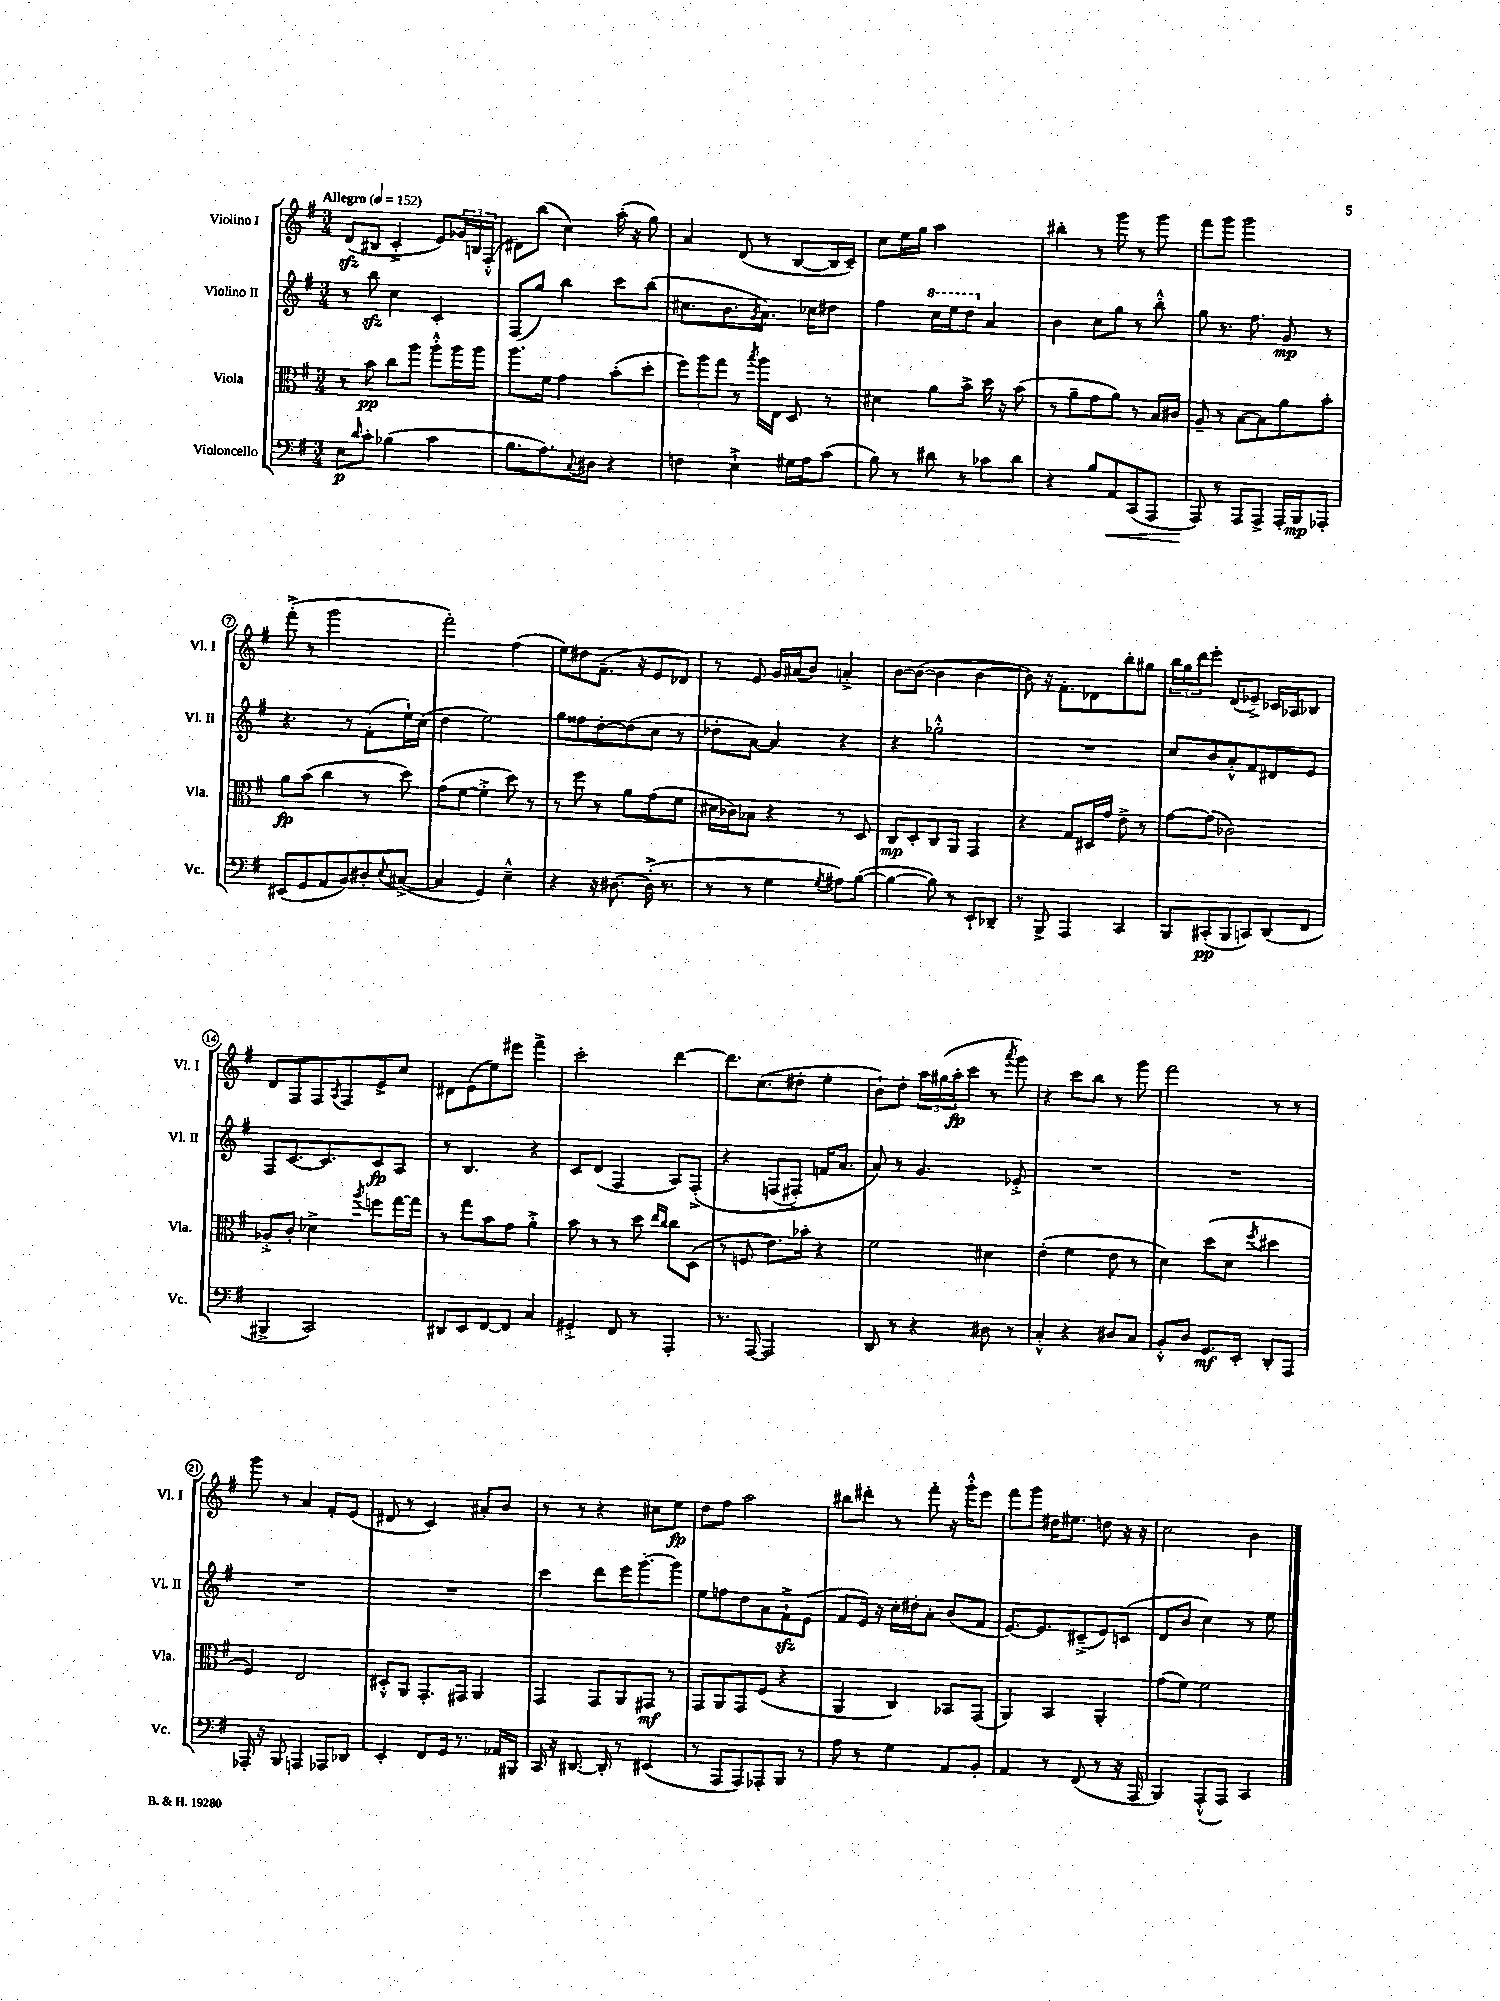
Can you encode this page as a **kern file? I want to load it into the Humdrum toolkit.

**kern	**dynam	**kern	**dynam	**kern	**dynam	**kern	**dynam
*part4	*part4	*part3	*part3	*part2	*part2	*part1	*part1
*staff4	*staff4	*staff3	*staff3	*staff2	*staff2	*staff1	*staff1
*I"Violoncello	*	*I"Viola	*	*I"Violino II	*	*I"Violino I	*
*I'Vc.	*	*I'Vla.	*	*I'Vl. II	*	*I'Vl. I	*
*clefF4	*	*clefC3	*	*clefG2	*	*clefG2	*
*k[f#]	*	*k[f#]	*	*k[f#]	*	*k[f#]	*
*M3/4	*	*M3/4	*	*M3/4	*	*M3/4	*
*MM152	*	*MM152	*	*MM152	*	*MM152	*
=1	=1	=1	=1	=1	=1	=1	=1
!	!	!	!	!	!	!LO:TX:a:B:t=Allegro	!
8E\L	p	8r	.	8r	.	(8dzz/L	.
16qqd/	.	.	.	.	.	.	.
8c'\J	.	8b\	pp	8bbzz\	.	8B#X/J	.
(4B-X\	.	8cc\L	.	4cc\	.	4c'^/	.
.	.	8aa\J	.	.	.	.	.
4c\	.	8aa'^^\L	.	4c'/	.	8e/L)	.
.	.	16aa\L	.	.	.	24g-X/L	.
.	.	.	.	.	.	24Bn/	.
.	.	16aa\JJ	.	.	.	.	.
.	.	.	.	.	.	(24F#'^^/JJ	.
=2	=2	=2	=2	=2	=2	=2	=2
8.B\L	.	8.aa\L	.	(8F#/L	.	8d#X\L)	.
.	.	.	.	8gg/J)	.	(8bb\J	.
8.A\)	.	16f#\Jk	.	.	.	.	.
.	.	4g\	.	4bb\	.	4cc\)	.
8qqC/	.	.	.	.	.	.	.
8D#X\J	.	.	.	.	.	.	.
4r	.	(8b'\L	.	8ccc\L	.	(16aa'\	.
.	.	.	.	.	.	16r	.
.	.	8dd'\J	.	(8bb\J	.	8gg\)	.
=3	=3	=3	=3	=3	=3	=3	=3
4Fn\	.	12ff#\L)	.	8.cc#X\L	.	4a/	.
.	.	12aa\	.	.	.	.	.
.	.	12gg\J	.	.	.	.	.
.	.	.	.	8.b\	.	.	.
4E`^\	.	8r	.	.	.	(8d/	.
.	.	8qbb/	.	8qg/	.	.	.
.	.	16aa\LL	.	8.a\J)	.	8r	.
.	.	16E\JJ	.	.	.	.	.
16G#X\LL	.	8D/	.	.	.	[8B/L	.
16A\J	.	.	.	16cc-X\KL	.	.	.
(8c\J	.	8r	.	8dd#X\J	.	16B/L]	.
.	.	.	.	.	.	16c~/JJ)	.
=4	=4	=4	=4	=4	=4	=4	=4
8B\)	.	4d#X\	.	4ff#\	.	8cc\L	.
8r	.	.	.	.	.	16ee\L	.
.	.	.	.	.	.	16gg\JJ	.
*	*	*	*	*8va	*	*	*
8d#X\	.	8a\L	.	16ccc\LL	.	2aa\	.
.	.	.	.	16eee\J	.	.	.
8r	.	8b^\J	.	8ddd\J	.	.	.
*	*	*	*	*X8va	*	*	*
8c-X\L	.	16dd\	.	4a/	.	.	.
.	.	16r	.	.	.	.	.
8d#\J	.	(8b\	.	.	.	.	.
=5	=5	=5	=5	=5	=5	=5	=5
4r	.	8r	.	4b\	.	4bb#X'\	.
.	.	8a~\L	.	.	.	.	.
8B/L	.	8g\	.	8cc\L	.	8r	.
!	!LO:HP:b	!	!	!	!	!	!
8AA/	<	8a\J)	.	8gg\J	.	8ggg\	.
(8CC/	.	8r	.	8r	.	8r	.
8AAA/J	.	16B/LL	.	8bb'^^\	.	8ggg\	.
.	.	16c#X/JJ	.	.	.	.	.
=6	=6	=6	=6	=6	=6	=6	=6
8AAA/)	.	8A~/	.	8gg\	.	8fff#\L	.
8r	[	8r	.	8.r	.	8ggg\J	.
8AAA/L	.	[8B\L	.	.	.	2ggg\	.
.	.	.	.	8.ff#\	.	.	.
8AAA^/J	.	8B\]	.	.	.	.	.
16AAA'/LL	.	8a\	.	8g/	mp	.	.
16BBB/J	mp	.	.	.	.	.	.
8AAA-X'/J	.	8b'\J	.	8r	.	.	.
!!LO:LB:g=z
=7	=7	=7	=7	=7	=7	=7	=7
(8EE#X/L	.	8a\L	fp	4.r	.	(8fff#'^\	.
8GG/	.	(8b\J	.	.	.	8r	.
8AA/	.	4cc\	.	.	.	2ggg\	.
8BB/)	.	.	.	8r	.	.	.
8D#X'/	.	8r	.	(8f#'\L	.	.	.
8qqE/	.	.	.	.	.	.	.
([8C#X^/J	.	8dd\)	.	16ee`\L)	.	.	.
.	.	.	.	(16cc\JJ	.	.	.
=8	=8	=8	=8	=8	=8	=8	=8
4C#/]	.	(8g\L	.	4dd\	.	2fff#'\)	.
.	.	[8f#\J	.	.	.	.	.
4GG/)	.	4f#'^\]	.	2ee\)	.	.	.
4E~^^\	.	8dd\)	.	.	.	(4ff#\	.
.	.	8r	.	.	.	.	.
=9	=9	=9	=9	=9	=9	=9	=9
4r	.	8r	.	8gg\L	.	8ee\L)	.
.	.	8ff#\	.	8ff##X\	.	8dd#X\	.
16r	.	8r	.	[8dd'\	.	(8.f#~\J	.
[8.D#X\	.	.	.	.	.	.	.
.	.	8a\L	.	(8dd\]	.	.	.
.	.	.	.	.	.	16r	.
(16D#'^\]	.	(8g\	.	8cc\J	.	8e/L	.
8.r	.	.	.	.	.	.	.
.	.	8f#\J	.	8r	.	8d-X/J)	.
=10	=10	=10	=10	=10	=10	=10	=10
8r	.	16d#X\LL	.	8dd-X'\L	.	8r	.
.	.	16c-X\J)	.	.	.	.	.
8r	.	8B-X\J	.	[8a\J)	.	8e/	.
4G\	.	4r	.	4a/]	.	16g/LL	.
.	.	.	.	.	.	(16a#X/J	.
.	.	.	.	.	.	8b/J)	.
8qG/	.	.	.	.	.	.	.
8A#X\L)	.	8r	.	4r	.	4an'^/	.
([8B\J	.	8D/	.	.	.	.	.
=11	=11	=11	=11	=11	=11	=11	=11
4B\_	.	8C/L	mp	4r	.	[8b\L	.
.	.	8D'/	.	.	.	(8b\J_	.
8B\])	.	8C/	.	2gg-X'^^\	.	4b\]	.
8r	.	8AA/J	.	.	.	.	.
8EE`/L	.	4GG/	.	.	.	[4b\	.
8DD-X~/J	.	.	.	.	.	.	.
=12	=12	=12	=12	=12	=12	=12	=12
8r	.	4r	.	2.r	.	8b\])	.
8BBB^/	.	.	.	.	.	16r	.
.	.	.	.	.	.	8.f#'\L	.
4AAA/	.	8G/L	.	.	.	.	.
.	.	16D#X/L	.	.	.	8d-X\	.
.	.	16g/JJ	.	.	.	.	.
4CC/	.	8e^\	.	.	.	8bb'\	.
.	.	8r	.	.	.	8gg#X\J	.
=13	=13	=13	=13	=13	=13	=13	=13
8BBB/L	.	[8g\L	.	8cc/L	.	24bb\LL	.
.	.	.	.	.	.	24gg\	.
.	.	.	.	.	.	24ddd\J	.
(8CC#X'/	pp	(8g\J]	.	8b/	.	8eee'\J	.
8BBB/	.	2c-X\)	.	8a'^^/	.	(8d/L	.
8CCn/)	.	.	.	8f#/	.	8e-X~^/J)	.
(8DD/	.	.	.	8d#X/	.	16c-X/LL	.
.	.	.	.	.	.	16A-X/J	.
8FF#/J	.	.	.	8e/J	.	8B-X/J	.
!!LO:LB:g=z
=14	=14	=14	=14	=14	=14	=14	=14
4BBB#X^/	.	8A-X'^/L	.	8F#/L	.	8d/L	.
.	.	8c'/J	.	[8.c/	.	8F#/	.
2CC/)	.	4d-X^\	.	.	.	8F#/	.
.	.	.	.	8.c/]	.	.	.
.	.	.	.	.	.	8qA/	.
.	.	.	.	.	.	8F#/	.
.	.	8qaa/	.	.	.	.	.
.	.	8ffn\L	.	8c/	fp	8e^/	.
.	.	[16gg\L	.	8A/J	.	8cc/J	.
.	.	16gg\JJ]	.	.	.	.	.
=15	=15	=15	=15	=15	=15	=15	=15
8DD#X/L	.	8r	.	8r	.	8d#X\L	.
8EE/	.	8gg\L	.	4.B/	.	(8e\	.
[8FF#/	.	8b\	.	.	.	8ee\)	.
8FF#/J]	.	8g\J	.	.	.	8eee#X\J	.
4C/	.	4a'^\	.	4r	.	4fff#^\	.
=16	=16	=16	=16	=16	=16	=16	=16
4GG#X'^/	.	8b\	.	8c/L	.	2ccc'\	.
.	.	8r	.	(8d/J	.	.	.
8FF#/	.	8r	.	4F#/	.	.	.
8r	.	8dd\	.	.	.	.	.
.	.	16qqee/LL	.	.	.	.	.
.	.	16qqcc/JJ	.	.	.	.	.
4AAA'/	.	8cc\L	.	8A/L)	.	[4ddd\	.
.	.	(8D\J	.	(8F#'^/J	.	.	.
=17	=17	=17	=17	=17	=17	=17	=17
8.r	.	8r	.	4r	.	8.ddd\L]	.
.	.	8Fn/	.	.	.	.	.
[16AAA/	.	.	.	.	.	(8.cc\	.
2AAA/]	.	8.e\L)	.	(8Fn/L	.	.	.
.	.	.	.	8F#X'^/J)	.	8dd#X'\J	.
.	.	16b-X'\Jk	.	.	.	.	.
.	.	4r	.	16fn/KL	.	4ee'\	.
.	.	.	.	8.a/J	.	.	.
=18	=18	=18	=18	=18	=18	=18	=18
8DD/	.	2f#\	.	8a/)	.	8b`\L)	.
8r	.	.	.	8r	.	8dd'\J	.
4r	.	.	.	4.g/	.	24aa\LL	.
.	.	.	.	.	.	(24gg#X\	.
.	.	.	.	.	.	24aa'\J	fp
.	.	.	.	.	.	8ccc\J	.
8D#X\	.	4d#X\	.	.	.	8r	.
.	.	.	.	.	.	8qaaa/	.
8r	.	.	.	8e-X'^/	.	8ggg\)	.
=19	=19	=19	=19	=19	=19	=19	=19
4C'^^/	.	(4e'\	.	2.r	.	4r	.
4r	.	4f#\	.	.	.	8ccc\L	.
.	.	.	.	.	.	8bb\J	.
8D#X/L	.	8e\	.	.	.	8r	.
8C/J	.	8r	.	.	.	8ggg\	.
=20	=20	=20	=20	=20	=20	=20	=20
8BB'^^/L	.	4d\)	.	2.r	.	2fff#\	.
8D/J	.	.	.	.	.	.	.
8.GG/L	mf	(8dd\L	.	.	.	.	.
.	.	8d\J	.	.	.	.	.
16EE'/Jk	.	.	.	.	.	.	.
.	.	8qff#/	.	.	.	.	.
8DD'/L	.	4dd#X\	.	.	.	8r	.
8AAA/J	.	.	.	.	.	8r	.
!!LO:LB:g=z
=21	=21	=21	=21	=21	=21	=21	=21
16AAA-X'/	.	4F#/)	.	2.r	.	8ggg\	.
16r	.	.	.	.	.	.	.
8BBB/	.	.	.	.	.	8r	.
4AAAn/	.	2E/	.	.	.	4a/	.
8AAA-X/L	.	.	.	.	.	8f#'/L	.
8DD-X/J	.	.	.	.	.	(8e/J	.
=22	=22	=22	=22	=22	=22	=22	=22
4EE'/	.	8D#X'^^/L	.	2.r	.	8d#X/	.
.	.	8AA/J	.	.	.	8r	.
8FF#/L	.	8.GG'/L	.	.	.	4c/)	.
16GG/Jk	.	.	.	.	.	.	.
8.r	.	16GG#X/Jk	.	.	.	.	.
.	.	4AA/	.	.	.	8a#X'/L	.
16AA-X/LL	.	.	.	.	.	8b/J	.
16BBB#X/JJ	.	.	.	.	.	.	.
=23	=23	=23	=23	=23	=23	=23	=23
16CC/	.	4GG/	.	4ccc\	.	8r	.
16r	.	.	.	.	.	.	.
[8.DD#X/	.	.	.	.	.	8r	.
.	.	8GG/L	.	8ddd\L	.	4r	.
16DD#'/]	.	.	.	.	.	.	.
8r	.	8AA/	.	16eee\K	.	.	.
.	.	.	.	[8.ggg'\	.	.	.
(4EE#X/	.	8GG#X/J	mf	.	.	8cc#X\L	.
.	.	8r	.	8ggg\J]	.	8ee\J	fp
=24	=24	=24	=24	=24	=24	=24	=24
8r	.	8GG/L	.	8ee\L	.	8dd\L	.
8AAA/L	.	8AA/	.	8ffn\	.	8ff#\J	.
8AAA/)	.	8GG/	.	8dd\	.	2aa\	.
8AAA-X'/	.	(8F#/J	.	8a\	.	.	.
8BBB/J	.	4r	.	8f#zz`^\	.	.	.
8r	.	.	.	(8e\J	.	.	.
=25	=25	=25	=25	=25	=25	=25	=25
8A\	.	4AA/	.	8f#/L	.	8bb#X\L	.
8r	.	.	.	16e/Jk)	.	8ddd#X'\J	.
.	.	.	.	16r	.	.	.
4G\	.	4C/)	.	16cc'\LL	.	8r	.
.	.	.	.	16dd#X'\J	.	.	.
.	.	.	.	8a'\J	.	8fff#'\	.
8AA/L	.	8BB-X/L	.	(8b/L	.	16r	.
.	.	.	.	.	.	16ggg'^^\KL	.
8BB'/J	.	(8GG/J	.	8f#/J	.	8eee\J	.
=26	=26	=26	=26	=26	=26	=26	=26
4AA/	.	4AA/)	.	[8.e/L)	.	8fff#\L	.
.	.	.	.	.	.	8ggg\J	.
.	.	.	.	8.e/]	.	.	.
8r	.	4BB/	.	.	.	16dd#X\KL	.
.	.	.	.	.	.	8.ee#X\J	.
(8FF#/	.	.	.	(8c#X~^/	.	.	.
8r	.	4AA'/	.	8e/)	.	8ddn\	.
16r	.	.	.	(8cn/J	.	16r	.
16AAA/	.	.	.	.	.	16r	.
=27	=27	=27	=27	=27	=27	=27	=27
4BBB/)	.	(8g\L	.	8d/L	.	2cc\	.
.	.	8f#\J)	.	8b/J	.	.	.
(8AAA'^^/L	.	2f#\	.	4cc\)	.	.	.
8AAA/J)	.	.	.	.	.	.	.
4CC/	.	.	.	8r	.	4b\	.
.	.	.	.	8ee\	.	.	.
==	==	==	==	==	==	==	==
*-	*-	*-	*-	*-	*-	*-	*-
